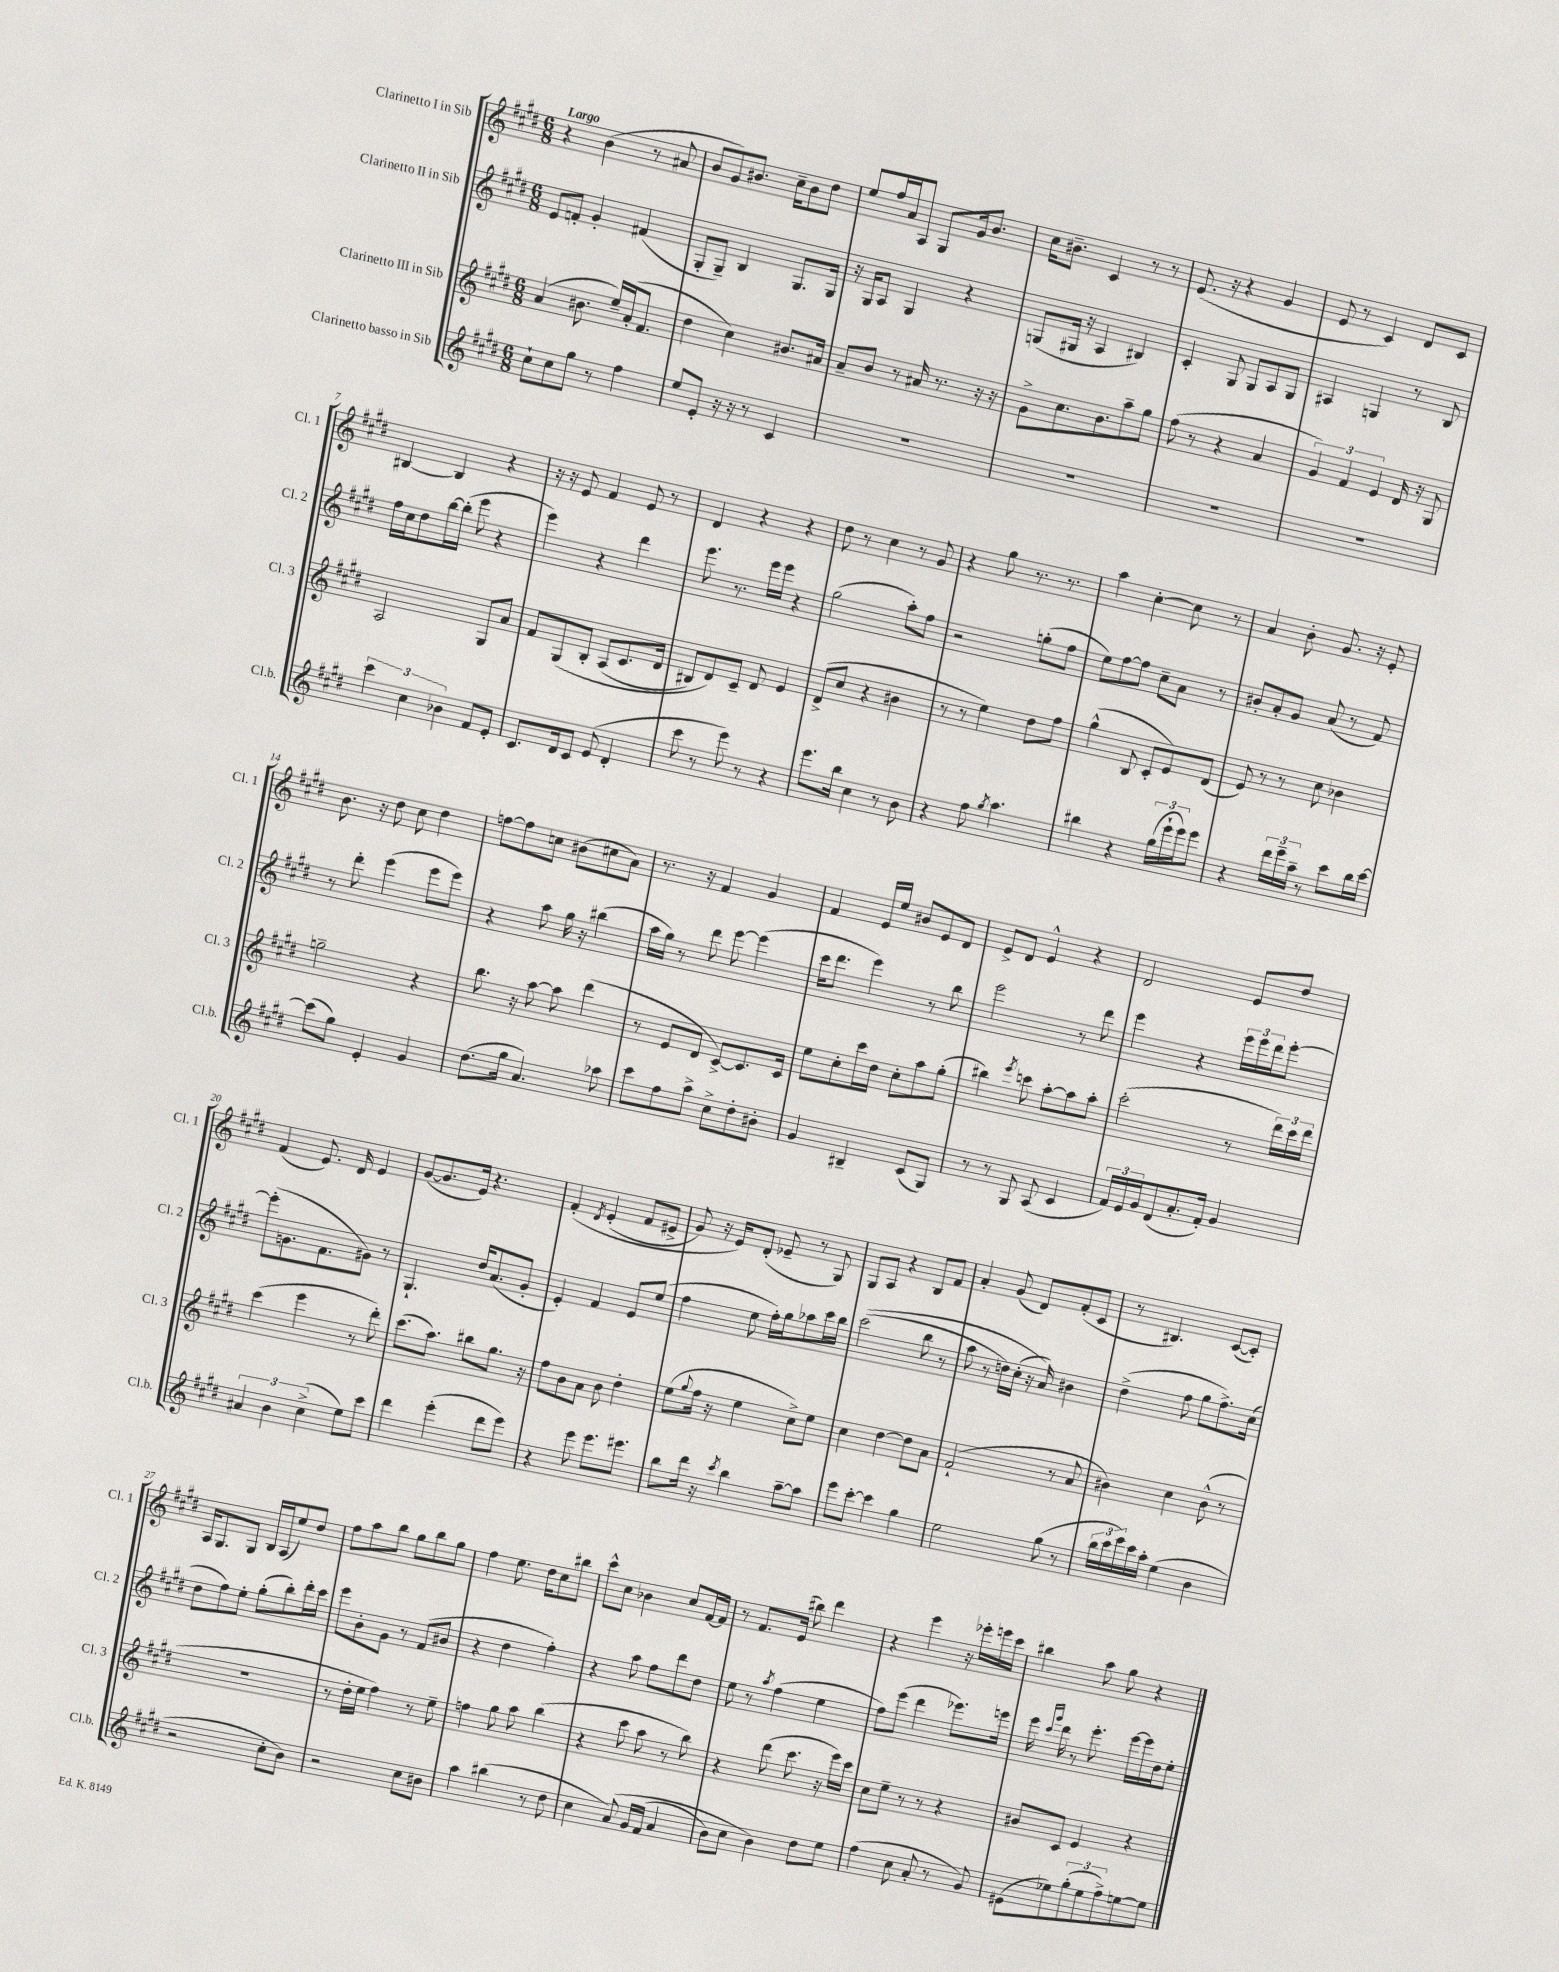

**kern	**kern	**kern	**kern
*part4	*part3	*part2	*part1
*staff4	*staff3	*staff2	*staff1
*I"Clarinetto basso in Sib	*I"Clarinetto III in Sib	*I"Clarinetto II in Sib	*I"Clarinetto I in Sib
*I'Cl.b.	*I'Cl. 3	*I'Cl. 2	*I'Cl. 1
*clefG2	*clefG2	*clefG2	*clefG2
*k[f#c#g#d#]	*k[f#c#g#d#]	*k[f#c#g#d#]	*k[f#c#g#d#]
*M6/8	*M6/8	*M6/8	*M6/8
=1	=1	=1	=1
!	!	!	!LO:TX:a:B:t=Largo
8cc#`\L	(4a/	8e/L	4r
8cc#\	.	8fn'/J	.
8gg#\J	8.b#X\	4g#'/	(4b\
8r	.	.	.
.	16ee~/LL)	.	.
4ff#\	(16a'/J	(4f#X/	8r
.	8.f#/J	.	.
.	.	.	8a#X/
=2	=2	=2	=2
8ee/L	4dd#\	8G#'/L	8b/L
8e'/J	.	8G#~/J)	8g#/)
16r	4cc#\)	4B/	8.b#X/J
16r	.	.	.
8r	.	.	.
.	.	.	16cc#~\KL
4c#/	8.b#X/L	8.G#/L	8b#\
.	.	.	8dd#\J
.	16a#X/Jk	16G#/Jk	.
=3	=3	=3	=3
2.r	8a~/L	16r	8ee/L
.	.	16G#/KL	.
.	8b/J	8A/J	16ff#/L
.	.	.	16a/J
.	8r	4G#/	8A/J
.	16a#X/	.	8G#/L
.	8.r	.	.
.	.	4r	16g#/k
.	.	.	8.b/J
.	16r	.	.
.	16r	.	.
=4	=4	=4	=4
2.r	8g#^\L	(8Gn/L	16cc#\KL
.	.	.	8.b#X~\J
.	8.cc#\	16G#X/Jk	.
.	.	16r	.
.	.	4A/	4c#/
.	8.b\	.	.
.	8aa~\	4B#X/)	8r
.	8gg#\J	.	8r
=5	=5	=5	=5
2.r	(8ff#\	4c#'/	(8.e/
.	8r	.	.
.	.	.	16r
.	4r	8G#/	4r
.	.	8G#/L	.
.	4a/	8A/	4g#/
.	.	8G#/J	.
=6	=6	=6	=6
2.r	6g#/)	4A#X/	8e/
.	.	.	8r
.	6f#/	.	.
.	.	4Gn/	4c#/)
.	6e/	.	.
.	16d#/	8r	8d#/L
.	16r	.	.
.	8G#/	8B/	8c#/J
!!LO:LB:g=z
=7	=7	=7	=7
6ccc#\	2A/	16ff#\LL	[4B#X/
.	.	16cc#\J	.
.	.	8dd#\	.
6cc#\	.	.	.
.	.	[16bb\L	4B#/]
.	.	(16bb'\JJ]	.
6b-X\	.	.	.
.	.	8eee\	.
8f#/L	8G#/L	4r	4r
8e'/J	8a/J	.	.
=8	=8	=8	=8
8.c#/L	8f#/L	4eee\)	16r
.	.	.	16r
.	(8G#/	.	8e/
16d#/k	.	.	.
8c#/J	8B'/J	4r	4f#/
(8e/	(8A/L	.	.
4d#'/	8.c#/	4ddd#\	8e/
.	.	.	8r
.	16d#/Jk	.	.
=9	=9	=9	=9
8ccc#\	8B#X/L)	8.eee\	4d#/
8r	8d#/)	.	.
.	.	8.r	.
8eee\)	8c#~/J	.	4r
8r	8d#/	16eee\LL	.
.	.	16eee\JJ	.
4r	4e/	4r	4r
=10	=10	=10	=10
8.eee\L	(8d#^/L	(2gg#\	8dd#\
.	8cc#/J	.	8r
16bb\Jk	.	.	.
4cc#\	4r	.	4cc#\
8r	4b#X\	8aa'\L)	8r
8b\	.	8ff#\J	8g#/
=11	=11	=11	=11
4r	8r	2r	4r
.	8r	.	.
8ff#\	4ee\)	.	8gg#\
8qgg#/	.	.	.
4.aa\	.	.	8.r
.	8dd#\L	(8ggn'\L	.
.	.	.	8.r
.	8ff#\J	8ff#\J	.
=12	=12	=12	=12
4bb#X\	(4gg#^^\	8ee\L)	4aa\
.	.	[8ff#\	.
4r	8B/	8ff#\J]	[4cc#'\
.	8c#'/L	8cc#~\L	.
(24gg#\LL	8e/)	8a\J	8cc#\]
24eee`\	.	.	.
24eee\J)	.	.	.
8eee\J	(8d#/J	8r	8r
=13	=13	=13	=13
4r	8e/)	8b#X'/L	4a/
.	8r	8a'/	.
24ddd#\LL	8r	8g#/J	8b'\
24eee~\	.	.	.
24aa~\JJ	.	.	.
8r	8cc#\	(8a/	8.g#/
8ccc#\L	4b-X\	8r	.
.	.	.	16r
16bb\L	.	8f#/)	8e'/
[16ccc#\JJ	.	.	.
!!LO:LB:g=z
=14	=14	=14	=14
(8ccc#\L]	2ggn~\	8r	8.b\
8gg#\J)	.	8ddd#'\	.
.	.	.	16r
4e'/	.	(4eee\	8dd#\
.	.	.	8cc#\
4g#/	4r	8eee\L	4dd#\
.	.	8eee\J)	.
=15	=15	=15	=15
(8.dd#\L	8.bb\	4r	[8ffn\L
.	.	.	8ff\]
16gg#\Jk	16r	.	.
4.a/)	[8aa\	8aa\	8ccn\J
.	8aa\]	16gg#\	(8b#X\L
.	.	16r	.
.	(4ddd#\	(4bb#X\	8cc#X\
8aa-X\	.	.	8a\J)
=16	=16	=16	=16
8ccc#\L	8r	16aa\LL	8.r
.	.	16gg#\JJ)	.
8ff#\	8e/L	8r	.
.	.	.	16r
8aa^\J	8d#/J	8ddd#\	4f#/
8cc#^\L	[8c#^/L)	[8eee\	.
8dd#'\	8.c#/]	(4eee\]	4g#/
8b#X'\J	.	.	.
.	16c#/Jk	.	.
=17	=17	=17	=17
4g#/	8ee\L	16ccc#\KL	4f#/
.	.	8.ddd#\J	.
.	8cc#'\	.	.
4B#X~/	16ccc#\L	4eee\)	16e/LL
.	16dd#\JJ	.	16ee/JJ
.	8cc#'\L	.	8b#X/L
(8c#/L	8aa\	8r	8e/
8G#/J)	(8gg#'\J	8bb\	8d#/J
=18	=18	=18	=18
8r	4bb#X\)	2eee\	8e^/L
8r	.	.	8d#/J
.	8qeee/	.	.
8G#/	8cccn\	.	4e^^/
(8A/	[8aa'\L	.	.
4c#/	8aa\]	8r	4r
.	8aa'\J	8ddd#\	.
=19	=19	=19	=19
24f#/LL)	(2ccc#'\	4eee\	2d#/
24e/	.	.	.
24g#/J	.	.	.
(8d#/	.	.	.
8.a'/	.	4r	.
16f#'/Jk)	.	.	.
4g#/	8r	24eee\LL	8e/L
.	.	24eee\	.
.	.	24ddd#\J	.
.	24ddd#\LL)	[8eee'\J	8dd#/J
.	24ccc#\	.	.
.	24ddd#\JJ	.	.
!!LO:LB:g=z
=20	=20	=20	=20
6a#X/	(4ccc#\	(8eee'\L]	(4f#/
.	.	8.gn\	.
6b\	.	.	.
.	4eee\	.	8.e/)
.	.	8.f#\	.
(6cc#^\	.	.	.
.	.	.	16d#/
8ee\L)	8r	8g#X\J)	4e/
8ccc#\J	8ddd#'\)	8r	.
=21	=21	=21	=21
4ddd#\	(8.ccc#\L	4.G#`/	([8g#/L
.	.	.	8.g#/]
.	8.aa\J)	.	.
(4eee'\	.	.	.
.	.	.	16e/Jk)
.	8bb#X\L	16dd#/KL	4.r
.	.	(8.a/	.
8ddd#\L	8.gg#\J	.	.
8eee\J)	.	8g#'/J	.
.	16r	.	.
=22	=22	=22	=22
4r	8ff#\L	4e'/)	(4f#'/
.	8b\	.	.
.	.	.	8qd#/
8eee\	8a\J	4f#/	(4e'/
8.eee\L	8b\	.	.
.	4dd#'\	8e/L	8f#/L
8.eee#X\J	.	.	.
.	.	(8ee/J	8e#X^/J
=23	=23	=23	=23
8bb\L	(8ee\L	4ff#\	8g#/)
.	8qqgg#/	.	.
16ddd#\Jk	16ff#\Jk	.	16r
16r	16r	.	16e/KL)
8qccc#/	.	.	.
4bb\	4ee\	8ee\	(8d#'/J
.	.	16ff#'\LL)	8e-X~/
.	.	16gg#\J	.
[8aa~\L	8cc#^\L)	8aa-X\	8r
8aa\J]	8ee\J	16ccc#\L	8G#/)
.	.	16bb\JJ	.
=24	=24	=24	=24
8eee\L	4cc#\	((2ccc#\	8G#/L
[8ccc#'\J	.	.	8A/J
4ccc#\]	[4dd#\	.	4r
4gg#\	8dd#\L]	8bb\	8B/L
.	8a\J	8r	8f#/J
=25	=25	=25	=25
2ee\	(2f#`/	8aa\	4a'/
.	.	8r	.
.	.	16ddn\LL)	(8g#/
.	.	(16cc#'\JJ	.
.	.	16r	8d#/L)
.	.	16a/))	.
(8gg#\	8r	4b#X\	(8f#'/
8r	8a/	.	8c#/J
=26	=26	=26	=26
24bb\LL	4b#X\)	(4dd#^\	8r
24ccc#\	.	.	.
24eee\)	.	.	.
16ccc#\	.	.	4.B#X/)
16aa'\JJ	.	.	.
(4ee\	4cc#\	8ff#\	.
.	.	8gg#\L	.
4b\	(8b#^^\	8.ff#^\)	([8c#/L
.	8r	.	8c#'/J])
.	.	(16cc#\Jk	.
!!LO:LB:g=z
=27	=27	=27	=27
2r	2.r	8dd#\L	16A/KL
.	.	.	8.G#/
.	.	8ff#\)	.
.	.	8ee'\J	8G#/J
.	.	(8gg#'\L	16B/LL
.	.	.	(16A/J
8cc#'\L	.	8bb'\)	8ee/)
8b\J)	.	16ddd#'\L	8dd#/J
.	.	16ccc#\JJ	.
=28	=28	=28	=28
2r	8r	8eee\L	8ff#\L
.	16dd#'\LL	8b'\	8aa\
.	16ee\JJ	.	.
.	4ff#\)	8g#\J	8bb\J
.	.	8r	8gg#\L
8cc#\L	8r	(8f#/L	8bb\
8b#X\J	8ee~\	8b#X/J	8gg#\J
=29	=29	=29	=29
4aa\	4ffn\	4r	4ff#\
(4bb#X\	8gg#\	4dd#\	8.ee\
.	8aa\	.	.
.	.	.	16dd#\KL
8r	(4bb\	4ff#'\)	8cc#\
8dd#\	.	.	8bb#X\J
=30	=30	=30	=30
4cc#\	4r	4r	8ccc#^^\L
.	.	.	8cc#\J
(8a/)	8ccc#\	8aa\	4b-X\
16g#/LL	8aa\	8ff#\L	.
(16f#/JJ	.	.	.
4a/	8r	8ddd#\	8cc#/L
.	8bb\)	8dd#\J	[16f#/L
.	.	.	16f#/JJ]
=31	=31	=31	=31
8b\L)	4r	8ee\	8r
8cc#\J	.	8r	8.f#/L
.	.	8qaa/	.
4b\)	(8ddd#\	(4ff#\	.
.	.	.	(16e/Jk
.	8.ccc#\	.	8bb#X\)
8dd#\L	.	4ee\	4ddd#\
.	16r	.	.
8ee\J	16eee\LL)	.	.
.	16ccc#\JJ	.	.
=32	=32	=32	=32
(4ff#\	8cc#\L	8ff#\L)	4r
.	8ee~\J	(8eee\J	.
8cc#\	8r	4ddd#\	4eee\
8a'/	8r	.	.
8r	4r	8.eee-X\L)	16r
.	.	.	16eee-X'\LL
8g#/)	.	.	16eeen\
.	.	16eeen\Jk	16ccc#\JJ
=33	=33	=33	=33
(8e#X\L	8b#X/L	16eee\	4bb#X\
.	.	16qqccc#/LL	.
.	.	16qqggg#/JJ	.
.	.	16ddd#\	.
8ee-X\)	8c#/J	8r	.
(12gg#'\	4e/	8.eee'\	8aa\
12ee-\	.	.	.
.	.	.	8gg#\
12ff#^\)	.	.	.
.	.	[16eee\LL	.
[8een\	4r	16eee\]	4r
.	.	16dd#\J	.
8ee\J]	.	8ee'\J	.
==	==	==	==
*-	*-	*-	*-
